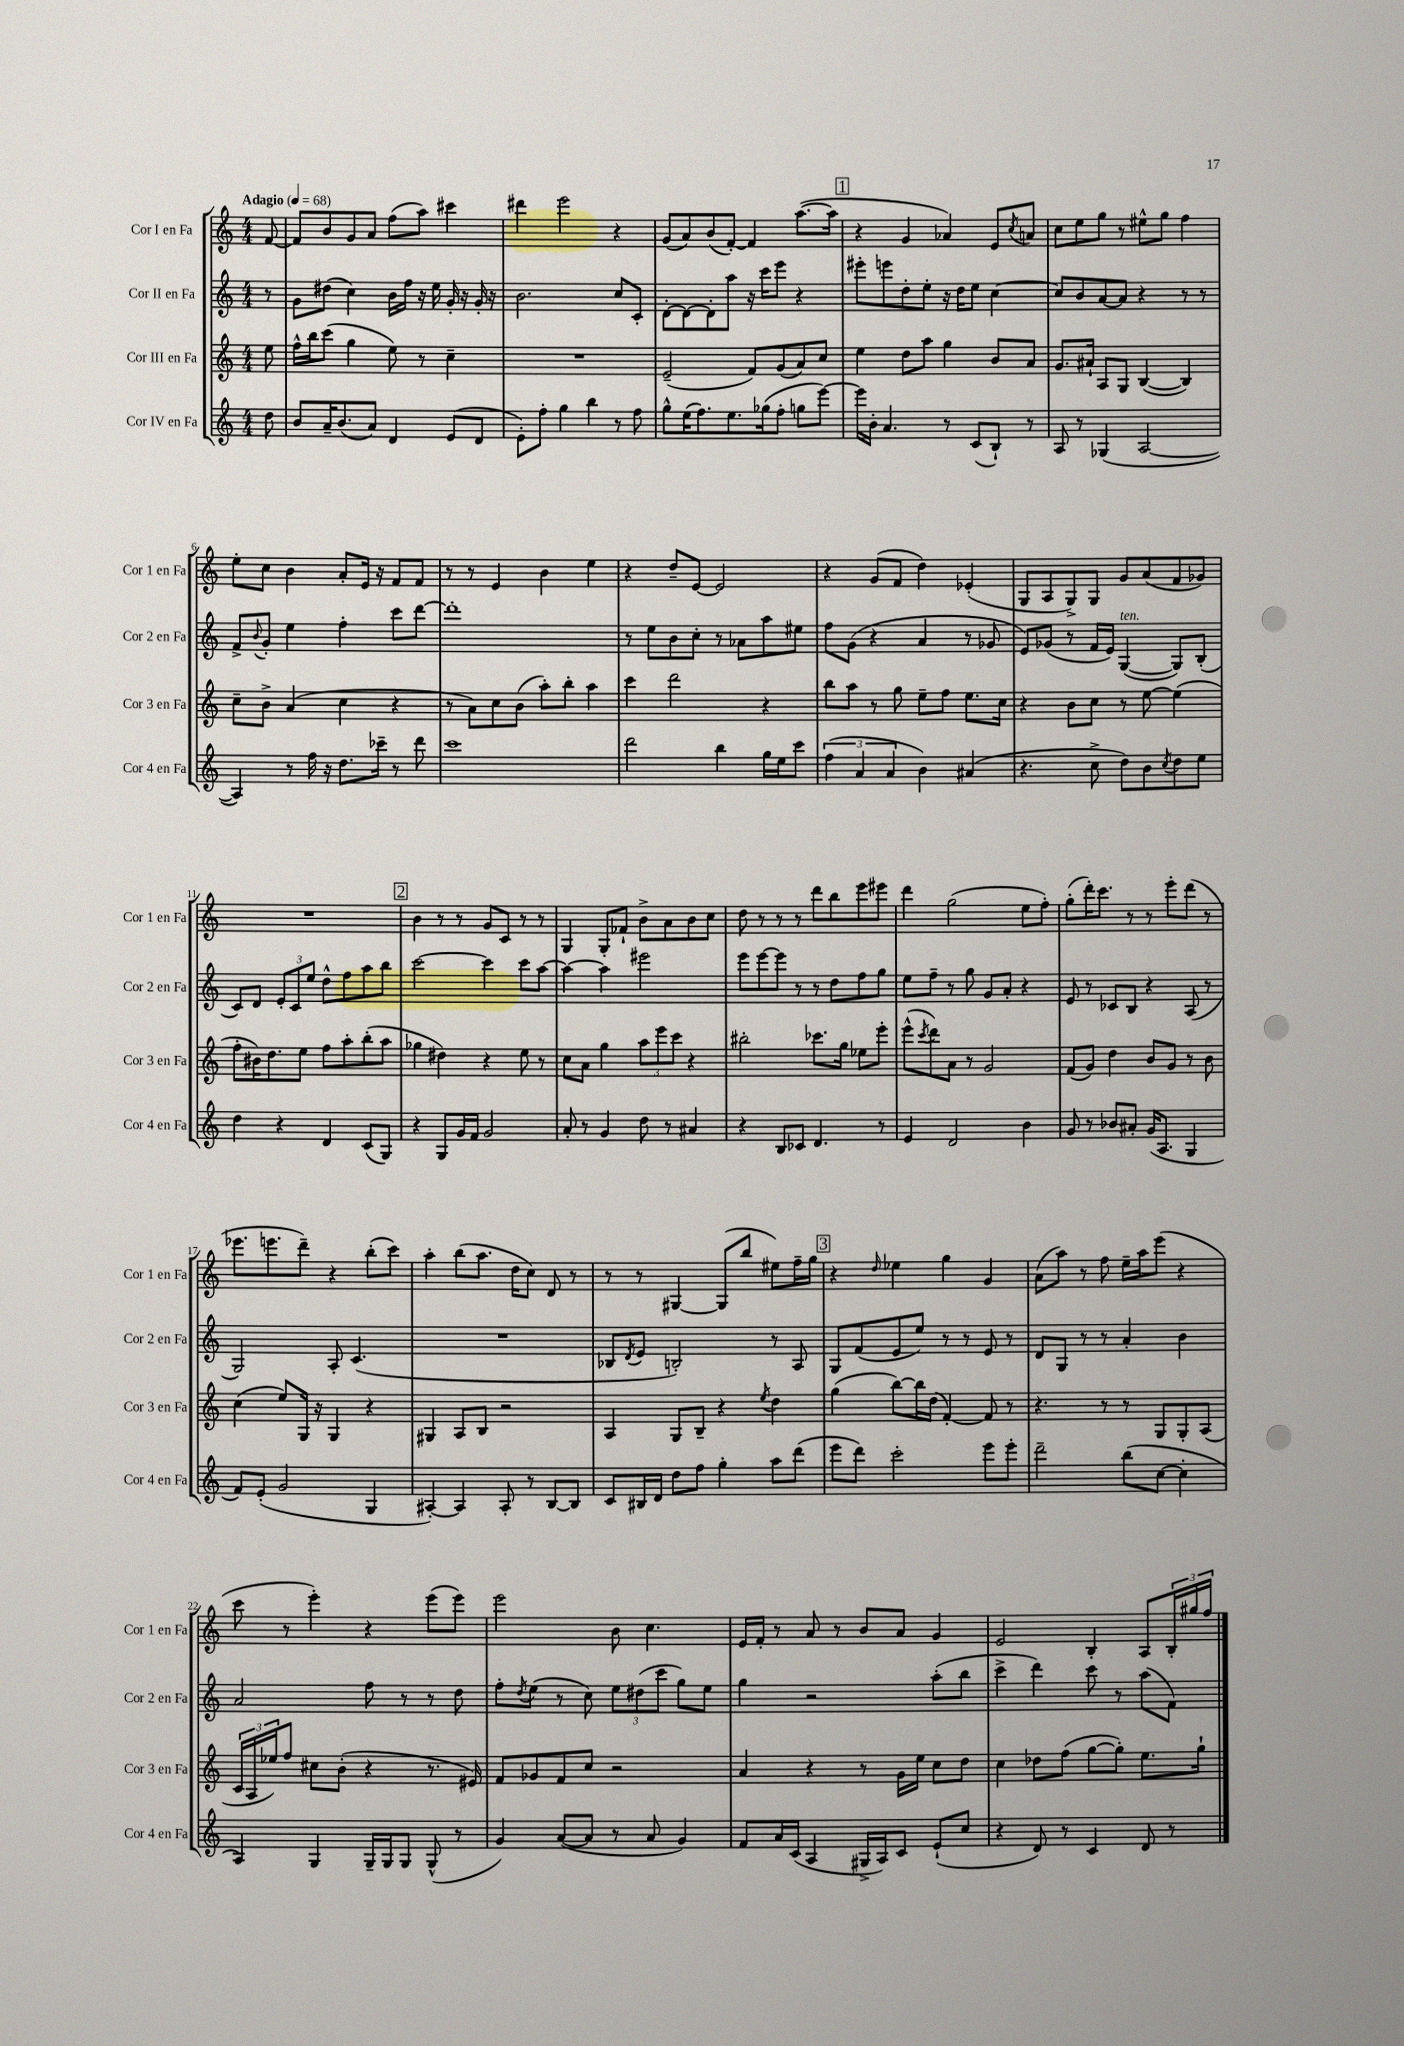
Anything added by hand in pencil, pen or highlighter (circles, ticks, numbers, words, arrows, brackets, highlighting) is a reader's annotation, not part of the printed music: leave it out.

**kern	**kern	**kern	**kern
*part4	*part3	*part2	*part1
*staff4	*staff3	*staff2	*staff1
*I"Cor IV en Fa	*I"Cor III en Fa	*I"Cor II en Fa	*I"Cor I en Fa
*I'Cor 4 en Fa	*I'Cor 3 en Fa	*I'Cor 2 en Fa	*I'Cor 1 en Fa
*clefG2	*clefG2	*clefG2	*clefG2
*k[]	*k[]	*k[]	*k[]
*M4/4	*M4/4	*M4/4	*M4/4
*MM68	*MM68	*MM68	*MM68
=	=	=	=
!	!	!	!LO:TX:a:B:t=Adagio
8dd\	8ee\	8r	[8f/
=1	=1	=1	=1
8b/L	16ff^^\LL	8g\L	8f/L]
.	16bb\J	.	.
16a~/K	(8ccc\J	(8dd#X\J	8b/
(8.b/	.	.	.
.	4gg\	4cc\)	8g/
8a/J)	.	.	8a/J
4d/	8ee\)	16b\LL	(8ff\L
.	.	16ff\JJ	.
.	8r	16r	8aa\J)
.	.	16ee\	.
(8e/L	4cc~\	16g'/	4ccc#X\
.	.	16r	.
8d/J	.	16g'/	.
.	.	16r	.
=2	=2	=2	=2
8e'\L)	1r	2.b\	4ddd#X\
8ff'\J	.	.	.
4gg\	.	.	2eee\
4bb\	.	.	.
8r	.	8cc/L	4r
8ff\	.	8c'/J	.
=3	=3	=3	=3
8gg^^\L	(2e~/	[8d'\L	(8g/L
(16ee\K	.	8d\_	8a/)
8.ff\)	.	.	.
.	.	8d'\]	(8b/
8.ee\	.	8aa\J	[8f'/J)
.	8f/L)	16r	4f/]
(16gg-X\k	.	16ccc\KL	.
8ff'\J	(8g/	8eee\J	.
8ggn\L	8a/)	4r	([8.aa\L
[8eee\J)	8cc/J	.	.
.	.	.	16aa\Jk]
!!LO:REH:place=s1:t=1
=4	=4	=4	=4
16eee\LL]	4ee\	8eee#X'\L	4r
16b'\JJ	.	.	.
4.a/	.	8eeen\	.
.	8dd\L	8dd'\	4g/
.	8aa\J	8ee'\J	.
8r	4gg\	16r	4a-X/)
.	.	16dd\KL	.
(8c/L	.	8ee\J	.
8B`/J)	8b/L	[4cc\	8e/L
.	.	.	8qcc/
8r	8a/J	.	8an/J
=5	=5	=5	=5
8A/	8.g/L	8cc/L]	8cc\L
8r	.	8b/	8ee\
.	16a#X`/Jk	.	.
(4G-X/	8A/L	[8a/	8gg\J
.	8G/J	8a/J]	8r
[2A/	([4B/	4r	8ee#X^^\L
.	.	.	8gg\J
.	4B/])	8r	4ff\
.	.	8r	.
!!LO:LB:g=z
=6	=6	=6	=6
4A/])	8cc~\L	8f^/L	8ee'\L
.	.	8qqb/	.
.	8b^\J	8g'/J	8cc\J
8r	(4a/	4ee\	4b\
16ff\	.	.	.
16r	.	.	.
8.dd\L	4cc\	4ff'\	8a'/L
.	.	.	16e/Jk
16ccc-X~\Jk	.	.	16r
8r	4r	8ccc\L	8f/L
8ddd\	.	[8ddd\J	8f/J
=7	=7	=7	=7
1ccc	8r	1ddd']	8r
.	8a\L)	.	8r
.	8cc\	.	4e/
.	(8b\J	.	.
.	8aa'\L)	.	4b\
.	8bb'\J	.	.
.	4aa\	.	4ee\
=8	=8	=8	=8
2ddd\	4ccc\	8r	4r
.	.	8ee\L	.
.	2ddd\	8b\	8dd~/L
.	.	8cc'\J	[8e/J
4bb\	.	8r	2e/]
.	.	8a-X\L	.
16gg\LL	4r	8aa\	.
16ee\J	.	.	.
8ccc\J	.	8ee#X\J	.
=9	=9	=9	=9
(6ff\	8bb\L	8ff\L	4r
.	8aa\J	(8g\J	.
6a/	.	.	.
.	8r	4r	(8g/L
6a/	.	.	.
.	8gg\	.	8f/J
4b\)	8ee~\L	4a/	4dd\)
.	8ff\J	.	.
(4a#X/	8.ee\L	8r	(4e-X'/
.	.	8g-X/	.
.	16cc\Jk	.	.
=10	=10	=10	=10
4.r	4r	8e/L)	8G/L
.	.	(8g-X/J	8A/
.	8b\L	8r	8G^/)
8cc^\	8cc\J	16f/LL	8G/J
.	.	16e/JJ)	.
!	!	!LO:TX:a:i:t=ten.	!
8dd\L)	8r	([4G/	8g/L
8b\	[8ee\	.	(8a/
8qcc/	.	.	.
8dd\	(4ee\]	8G/L])	8f/
8ee\J	.	(8B'/J	8g-X/J)
!!LO:LB:g=z
=11	=11	=11	=11
4dd\	8ff'\L	8c/L)	1r
.	16b#X\K)	8d/J	.
.	8.dd\	.	.
4r	.	12e'/L	.
.	.	12c/	.
.	8ee\J	.	.
.	.	12ee/J	.
4d/	8ff\L	8dd^^\L	.
.	8aa'\	8ff\	.
(8c/L	(8bb'\	8aa\	.
8G/J)	8aa\J	8bb\J	.
!!LO:REH:place=s1:t=2
=12	=12	=12	=12
4r	4gg-X\	[2ccc\	4b\
8G/L	4dd#X\)	.	8r
16g/L	.	.	8r
16f/JJ	.	.	.
2g/	4r	4ccc\]	8g/L
.	.	.	8c/J
.	8ee\	8ccc\L	8r
.	8r	[8aa\J	8r
=13	=13	=13	=13
8a'/	8cc\L	4aa\_	4G/
8r	8a\J	.	.
4g/	4gg\	4aa\]	8G'/L
.	.	.	8f-X`/J
8dd\	12aa\L	2eee#X\	8b^\L
.	12eee\	.	.
8r	.	.	8a\
.	12ccc\J	.	.
4a#X/	4r	.	8b\
.	.	.	8cc\J
=14	=14	=14	=14
4r	2bb#X'\	8eee\L	8dd\
.	.	[8eee\	8r
8B/L	.	8eee\J]	8r
8c-X/J	.	8r	8r
4.d/	8.ccc-X\L	8r	8ddd\L
.	.	8dd\L	8bb\
.	16gg\Jk	.	.
.	8ee-X\L	8ff\	8eee\
8r	8eee'\J	8gg\J	8eee#X\J
=15	=15	=15	=15
4e/	(8eee^^\L	8ee\L	4ddd\
.	8qccc/	.	.
.	8ddd\)	8ff~\J	.
2d/	8a\J	8r	(2gg\
.	8r	8gg\	.
.	2g/	8g/L	.
.	.	8a'/J	.
4b\	.	4r	8ee\L
.	.	.	8ff'\J)
=16	=16	=16	=16
8g/	(8f/L	8e/	(8gg'\L
8r	8g/J)	8r	16ddd'\K)
.	.	.	8.ccc\J
8b-X/L	4dd\	8c-X/L	.
8a#X'/J	.	8B/J	8r
(16g/KL	8b/L	4r	8r
8.A/J	.	.	.
.	8g/J	.	8eee'\L
4G/	8r	(8A/	(8ddd\J
.	8b\	8r	8r
!!LO:LB:g=z
=17	=17	=17	=17
8f/L)	(4cc\	2G/)	8.eee-X\L
(8e'/J	.	.	.
.	.	.	8.eeen\
2g/	8ee/L)	.	.
.	16G/Jk	.	8ddd~\J)
.	16r	.	.
.	4G/	8A'/	4r
.	.	(4.c/	.
4G/	4r	.	(8bb'\L
.	.	.	8ccc\J)
=18	=18	=18	=18
[4A#X'/)	4G#X/	1r	4aa'\
4A#/]	8A/L	.	(8bb\L
.	8B/J	.	8.aa\J
8A#'/	2r	.	.
.	.	.	16dd\KL
8r	.	.	8cc\J)
[8B/L	.	.	8d/
8B/J]	.	.	8r
=19	=19	=19	=19
8c/L	4A/	8B-X/L	8r
.	.	8qd/	.
16B#X/L	.	8e/J	8r
16d/JJ	.	.	.
8dd\L	8G/L	2Bn'/)	[4G#X/
8ff\J	8B~/J	.	.
4gg'\	4r	.	(8G#/L]
.	.	.	8bb/J
.	8qee/	.	.
8aa\L	4dd\	8r	8ee#X\L)
(8ddd\J	.	8A/	16ff~\L
.	.	.	16gg\JJ
!!LO:REH:place=s1:t=3
=20	=20	=20	=20
8eee\L	(4gg\	8G/L	4r
8ddd\J)	.	(8f/	.
.	.	.	16qqdd/
2ccc'\	[8bb\L)	8e/	4ee-X\
.	16bb\L]	8ee/J)	.
.	(16dd\JJ	.	.
.	[4f'/)	8r	4gg\
.	.	8r	.
8eee\L	8f/]	8e/	4g/
8eee'\J	8r	8r	.
=21	=21	=21	=21
2ddd~\	4.r	8d/L	(8a\L
.	.	8G/J	8aa\J)
.	.	8r	8r
.	8r	8r	8ff\
(8bb\L	8r	4a'/	16ee~\LL
.	.	.	16aa\J
[8cc\J	8G/L	.	(8eee\J
4cc'\]	8G'/	4b\	4r
.	(8A/J	.	.
!!LO:LB:g=z
=22	=22	=22	=22
4A/)	24c/LL	2a/	8ccc\
.	24A/	.	.
.	24ee-X/J)	.	.
.	8ff/J	.	8r
4G/	8cc#X\L	.	4eee'\)
.	(8b'\J	.	.
16G~/LL	4r	8ff\	4r
16G/J	.	.	.
8G/J	.	8r	.
(8G^^/	8.r	8r	(8eee\L
8r	.	8dd\	8eee\J)
.	16e#X/)	.	.
=23	=23	=23	=23
4g/)	8f/L	8ff'\L	2eee\
.	.	8qdd/	.
.	8g-X/	(8ee\J	.
([8a/L	8f/	8r	.
8a/J]	8cc/J	8cc\)	.
8r	2r	12ee\L	8b\
.	.	(12dd#X\	.
8a/	.	.	4.cc\
.	.	12ccc\J	.
4g/)	.	8gg\L)	.
.	.	8ee\J	.
=24	=24	=24	=24
8f/L	4a/	4gg\	16e/LL
.	.	.	16f'/JJ
16a/L	.	.	8r
(16c/JJ	.	.	.
4A/	4r	2r	8a/
.	.	.	8r
16G#X^/LL	8r	.	8b/L
16A/J)	.	.	.
8c/J	16g\LL	.	8a/J
.	16ee\JJ	.	.
(8e`/L	8cc\L	(8aa'\L	4g/
8cc/J	8dd\J	8bb\J	.
=25	=25	=25	=25
4r	4cc\	4ccc^\	2e/
8d/)	8dd-X\L	4ddd\)	.
8r	(8ff\J	.	.
4c/	[8gg\L	8ccc\	4B'/
.	8gg'\J])	8r	.
8d/	8.ee\L	(8aa\L	8A/L
8r	.	8f\J)	24B'/L
.	.	.	24gg#X/
.	16gg`\Jk	.	.
.	.	.	24ff/JJ
==	==	==	==
*-	*-	*-	*-
